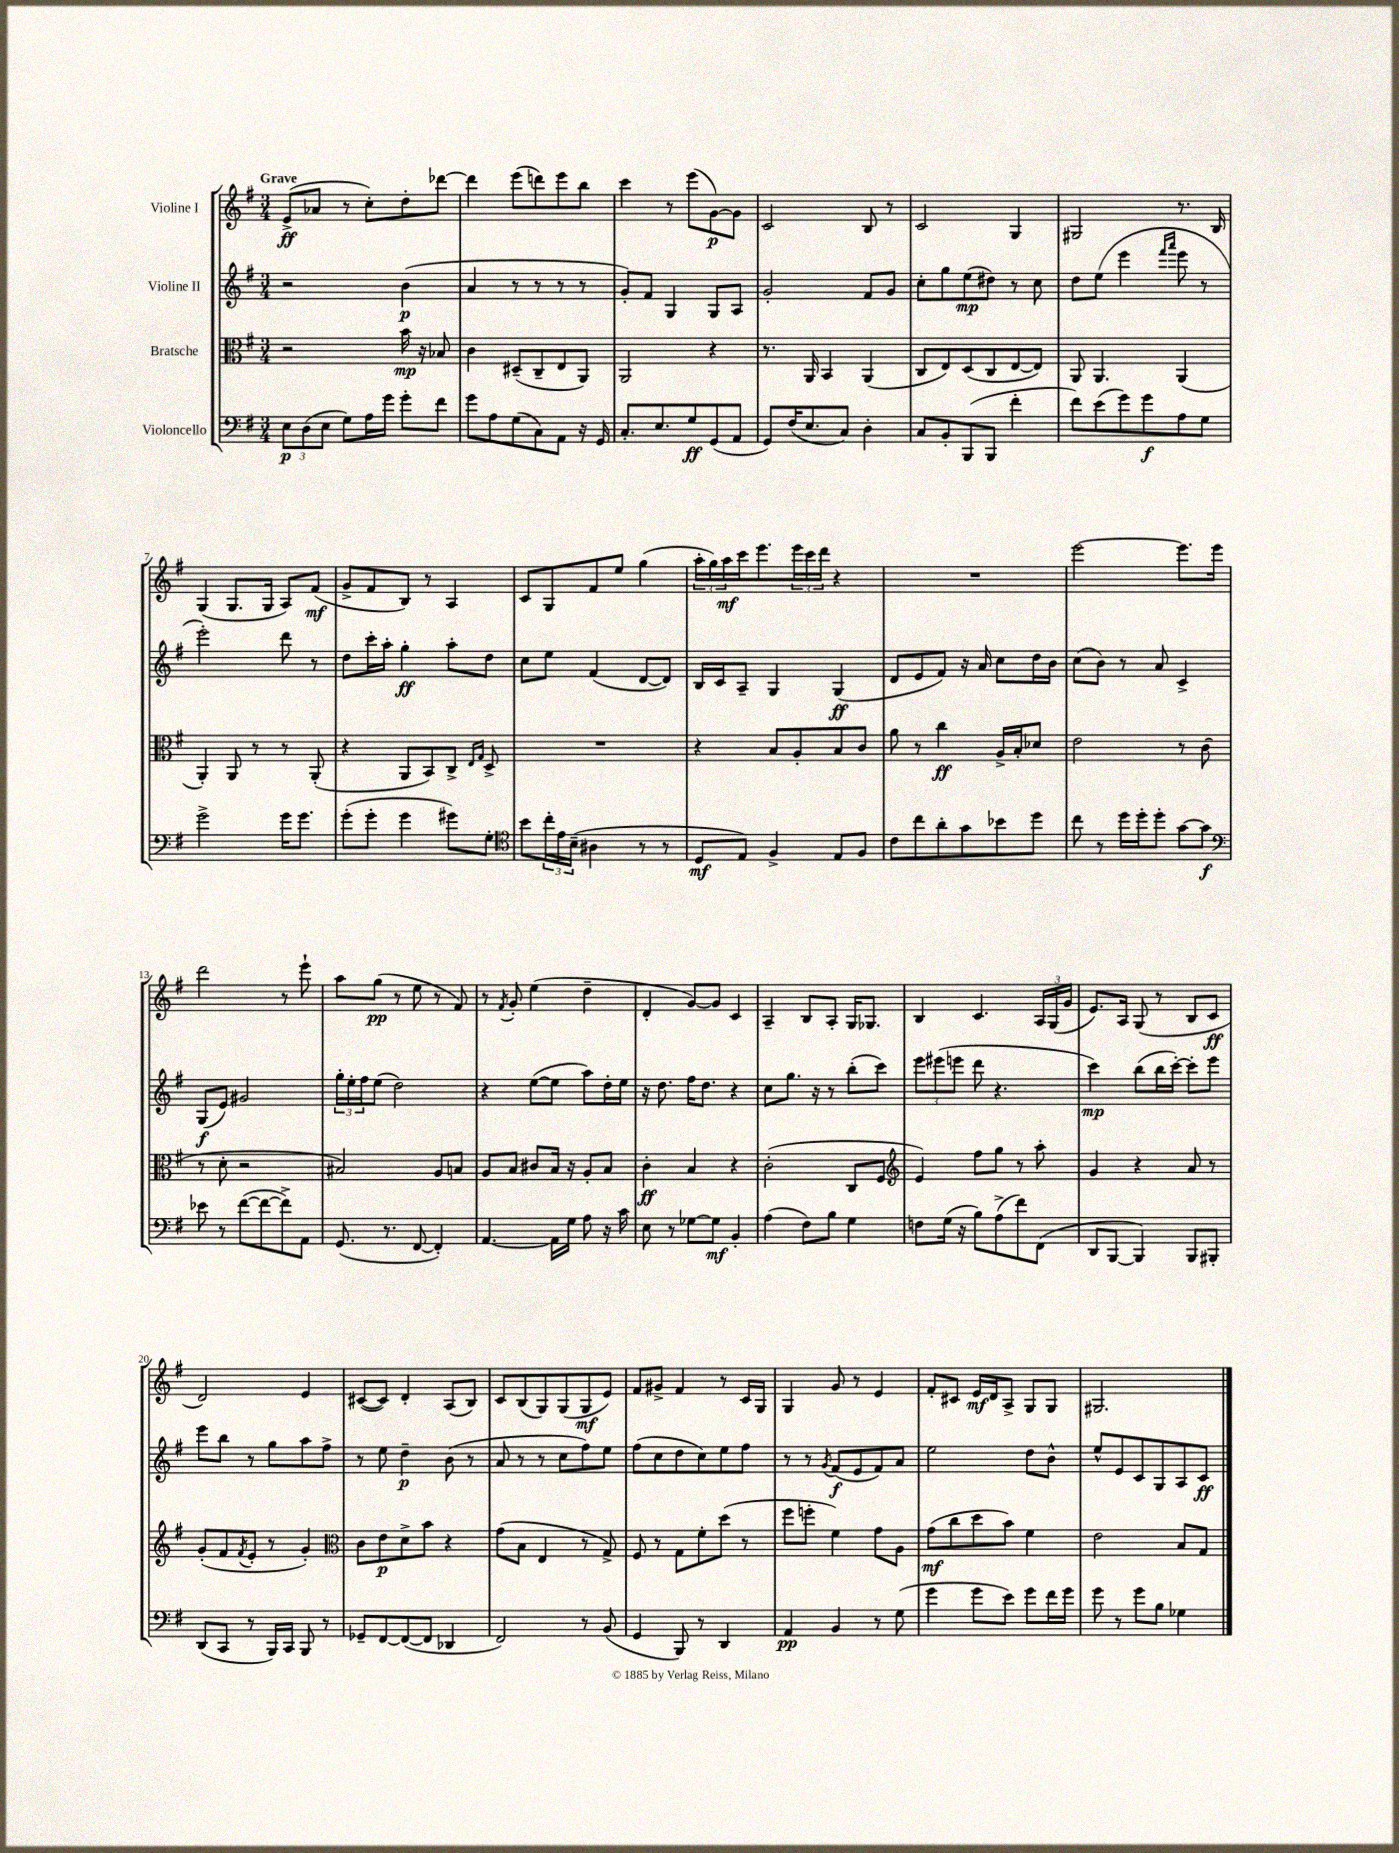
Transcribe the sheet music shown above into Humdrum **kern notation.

**kern	**dynam	**kern	**dynam	**kern	**dynam	**kern	**dynam
*part4	*part4	*part3	*part3	*part2	*part2	*part1	*part1
*staff4	*staff4	*staff3	*staff3	*staff2	*staff2	*staff1	*staff1
*I"Violoncello	*	*I"Bratsche	*	*I"Violine II	*	*I"Violine I	*
*clefF4	*	*clefC3	*	*clefG2	*	*clefG2	*
*k[f#]	*	*k[f#]	*	*k[f#]	*	*k[f#]	*
*M3/4	*	*M3/4	*	*M3/4	*	*M3/4	*
=1	=1	=1	=1	=1	=1	=1	=1
!	!	!	!	!	!	!LO:TX:a:B:t=Grave	!
12E\L	p	2r	.	2r	.	(8e^/L	ff
(12D\	.	.	.	.	.	.	.
.	.	.	.	.	.	8a-X/J	.
12E\J	.	.	.	.	.	.	.
8G\L)	.	.	.	.	.	8r	.
16A\L	.	.	.	.	.	8cc'\L)	.
16g\JJ	.	.	.	.	.	.	.
8g'\L	.	16b\	mp	(4b\	p	8dd'\	.
.	.	16r	.	.	.	.	.
8f#\J	.	8B-X/	.	.	.	[8ddd-X\J	.
=2	=2	=2	=2	=2	=2	=2	=2
8g\L	.	4c\	.	4a/	.	4ddd-\]	.
8A\	.	.	.	.	.	.	.
(8G\	.	(8D#X~/L	.	8r	.	(8eee\L	.
8C\)	.	8C~/	.	8r	.	8dddn\)	.
8AA\J	.	8E/	.	8r	.	8eee\	.
16r	.	8AA/J)	.	8r	.	8bb\J	.
16GG/	.	.	.	.	.	.	.
=3	=3	=3	=3	=3	=3	=3	=3
8.C'/L	.	2AA/	.	8g'/L)	.	4ccc\	.
.	.	.	.	8f#/J	.	.	.
8.E/	.	.	.	.	.	.	.
.	.	.	.	4G/	.	8r	.
8G/	ff	.	.	.	.	(8eee\L	.
(8GG/	.	4r	.	8G/L	.	[8g\)	p
8AA/J	.	.	.	8A/J	.	8g\J]	.
=4	=4	=4	=4	=4	=4	=4	=4
8GG/L)	.	8.r	.	2g'/	.	2c/	.
(16F#/K	.	.	.	.	.	.	.
8.E/	.	16AA/	.	.	.	.	.
.	.	4BB/	.	.	.	.	.
8C/J)	.	.	.	.	.	.	.
4D'\	.	(4AA/	.	8f#/L	.	8B/	.
.	.	.	.	8g/J	.	8r	.
=5	=5	=5	=5	=5	=5	=5	=5
8C/L	.	8C/L	.	8cc'\L	.	2c/	.
8BB'/	.	8E/)	.	8gg\	.	.	.
(8BBB/	.	(8D/	.	(8ee\	mp	.	.
8BBB/J	.	8C/	.	8dd#X\J)	.	.	.
4f#'\	.	[8E/	.	8r	.	4G/	.
.	.	8E/J])	.	8cc\	.	.	.
=6	=6	=6	=6	=6	=6	=6	=6
8f#\L)	.	8AA/	.	8dd\L	.	2G#X/	.
(8e\	.	4.AA/	.	(8ee\J	.	.	.
8g\)	.	.	.	4eee\	.	.	.
8g\	f	.	.	.	.	.	.
.	.	.	.	16qqfff#/LL	.	.	.
.	.	.	.	16qqaaa/JJ	.	.	.
8A\	.	(4AA/	.	8eee\	.	8.r	.
8G\J	.	.	.	8r	.	.	.
.	.	.	.	.	.	16B/	.
!!LO:LB:g=z
=7	=7	=7	=7	=7	=7	=7	=7
2g^\	.	4AA'/)	.	2eee'\)	.	(4G/	.
.	.	8AA/	.	.	.	8.G/L	.
.	.	8r	.	.	.	.	.
.	.	.	.	.	.	16G/Jk	.
16g\KL	.	8r	.	8ddd\	.	8A/L)	.
8.g\J	.	.	.	.	.	.	.
.	.	(8AA'/	.	8r	.	(8f#/J	mf
=8	=8	=8	=8	=8	=8	=8	=8
(8g'\L	.	4r	.	8dd\L	.	8g^/L	.
8g'\J	.	.	.	16ccc'\L	.	8f#/	.
.	.	.	.	16aa'\JJ	.	.	.
4g\	.	8AA/L	.	4gg'\	ff	8B/J)	.
.	.	8BB/)	.	.	.	8r	.
8g#X\L)	.	8C^/J	.	8aa'\L	.	4A/	.
.	.	16qqE/LL	.	.	.	.	.
.	.	16qqG/JJ	.	.	.	.	.
8G'\J	.	8D^/	.	8dd\J	.	.	.
=9	=9	=9	=9	=9	=9	=9	=9
*clefC4	*	*	*	*	*	*	*
8b\L	.	2.r	.	8cc\L	.	8c/L	.
24cc'\L	.	.	.	8ee\J	.	8G/	.
24e\	.	.	.	.	.	.	.
(24B~\JJ	.	.	.	.	.	.	.
4A#X\	.	.	.	(4f#/	.	8f#/	.
.	.	.	.	.	.	8ee/J	.
8r	.	.	.	[8d/L	.	(4gg\	.
8r	.	.	.	8d/J])	.	.	.
=10	=10	=10	=10	=10	=10	=10	=10
8D/L	mf	4r	.	16B/LL	.	24aa'\LL	.
.	.	.	.	.	.	24gg\)	.
.	.	.	.	16c/J	.	.	.
.	.	.	.	.	.	24aa\	mf
8E/J)	.	.	.	8A~/J	.	16ccc\J	.
.	.	.	.	.	.	8.eee\	.
4F#^/	.	8B/L	.	4G/	.	.	.
.	.	8A'/	.	.	.	24eee\L	.
.	.	.	.	.	.	24ccc\	.
.	.	.	.	.	.	24ddd\JJ	.
8E/L	.	8B/	.	(4G/	ff	4r	.
8F#/J	.	8c/J	.	.	.	.	.
=11	=11	=11	=11	=11	=11	=11	=11
8c\L	.	8a\	.	8d/L	.	2.r	.
8cc\	.	8r	.	8e/	.	.	.
8a'\	.	4cc\	ff	8f#/J)	.	.	.
8g\	.	.	.	16r	.	.	.
.	.	.	.	16a/	.	.	.
8b-X\	.	16A^/LL	.	8cc\L	.	.	.
.	.	16B'/J	.	.	.	.	.
8dd\J	.	8d-X/J	.	16dd\L	.	.	.
.	.	.	.	16b\JJ	.	.	.
=12	=12	=12	=12	=12	=12	=12	=12
8cc\	.	2e\	.	(8cc\L	.	[2eee\	.
8r	.	.	.	8b\J)	.	.	.
16dd\LL	.	.	.	8r	.	.	.
16dd'\J	.	.	.	.	.	.	.
8dd'\J	.	.	.	8a/	.	.	.
[8g\L	.	8r	.	4c^/	.	8.eee\L]	.
8g\J]	f	(8c\	.	.	.	.	.
.	.	.	.	.	.	16eee\Jk	.
!!LO:LB:g=z
=13	=13	=13	=13	=13	=13	=13	=13
*clefF4	*	*	*	*	*	*	*
8e-X\	.	8r	.	(8G/L	f	2ddd\	.
8r	.	8d'\	.	8e/J)	.	.	.
([8f#\L	.	2r	.	2g#X/	.	.	.
8f#\_	.	.	.	.	.	.	.
8f#^\])	.	.	.	.	.	8r	.
8AA\J	.	.	.	.	.	8eee`\	.
=14	=14	=14	=14	=14	=14	=14	=14
(8.GG/	.	2B#X/)	.	24gg'\LL	.	8aa\L	.
.	.	.	.	24ee'\	.	.	.
.	.	.	.	24ff#\J	.	.	.
.	.	.	.	(8ee\J	.	(8gg\J	pp
8.r	.	.	.	.	.	.	.
.	.	.	.	2dd\)	.	8r	.
[8FF#/	.	.	.	.	.	8ee\	.
4FF#'/])	.	8A/L	.	.	.	8r	.
.	.	8Bn/J	.	.	.	8f#/)	.
=15	=15	=15	=15	=15	=15	=15	=15
[4.AA/	.	8A/L	.	4r	.	8r	.
.	.	.	.	.	.	8qf#/	.
.	.	8B/J	.	.	.	8g'/	.
.	.	8c#X/L	.	([8ee\L	.	(4ee\	.
16AA\LL]	.	16B/Jk	.	8ee\J]	.	.	.
16G\JJ	.	16r	.	.	.	.	.
8A\	.	8A'/L	.	8aa\L)	.	4dd~\	.
16r	.	8B/J	.	16dd'\L	.	.	.
16c\	.	.	.	16ee\JJ	.	.	.
=16	=16	=16	=16	=16	=16	=16	=16
8E\	.	4c'\	ff	16r	.	4d'/	.
.	.	.	.	8.dd\	.	.	.
8r	.	.	.	.	.	.	.
[8G-X\L	.	4B/	.	16ff#\KL	.	[8g/L)	.
.	.	.	.	8.dd\J	.	.	.
8G-\J]	mf	.	.	.	.	8g/J]	.
4BB'/	.	4r	.	4r	.	4c/	.
=17	=17	=17	=17	=17	=17	=17	=17
(4A\	.	(2c'\	.	8cc\L	.	4A~/	.
.	.	.	.	8.gg\J	.	.	.
8F#\L)	.	.	.	.	.	8B/L	.
.	.	.	.	16r	.	.	.
8B\J	.	.	.	8r	.	8A'/J	.
4G\	.	8C/L	.	(8bb'\L	.	16G/KL	.
.	.	.	.	.	.	8.G-X/J	.
.	.	8F#/J	.	8ccc\J)	.	.	.
=18	=18	=18	=18	=18	=18	=18	=18
*	*	*clefG2	*	*	*	*	*
8Fn\L	.	4e/)	.	12eee\L	.	4B/	.
.	.	.	.	(12eee#X\	.	.	.
(16G\Jk	.	.	.	.	.	.	.
.	.	.	.	12eeen\J	.	.	.
16r	.	.	.	.	.	.	.
8B\L)	.	8ff#\L	.	8ddd\	.	4.c/	.
(8A^\	.	8gg\J	.	4.r	.	.	.
8f#\)	.	8r	.	.	.	.	.
(8FF#\J	.	8aa'\	.	.	.	24A/LL	.
.	.	.	.	.	.	(24G/	.
.	.	.	.	.	.	24g/JJ	.
=19	=19	=19	=19	=19	=19	=19	=19
8DD/L	.	4g/	.	4ccc\)	mp	8.e/L)	.
[8BBB/J	.	.	.	.	.	.	.
.	.	.	.	.	.	16A/Jk	.
4BBB/])	.	4r	.	(8bb\L	.	(8G/	.
.	.	.	.	16bb\L	.	8r	.
.	.	.	.	[16ccc'\JJ)	.	.	.
8BBB/L	.	8a/	.	8ccc'\L]	.	8B/L	.
8BBB#X'/J	.	8r	.	8eee\J	.	8c/J	ff
!!LO:LB:g=z
=20	=20	=20	=20	=20	=20	=20	=20
(8DD/L	.	(8g'/L	.	8eee\L	.	2d/)	.
8CC/J	.	8f#/	.	8bb\J	.	.	.
.	.	8qf#/	.	.	.	.	.
8r	.	8e'/J	.	8r	.	.	.
16BBB/LL)	.	8r	.	8gg\L	.	.	.
16CC/JJ	.	.	.	.	.	.	.
8BBB/	.	4g'/)	.	8aa\	.	4e/	.
8r	.	.	.	8ff#^\J	.	.	.
=21	=21	=21	=21	=21	=21	=21	=21
*	*	*clefC3	*	*	*	*	*
8GG-X~/L	.	8c\L	.	8r	.	([8c#X/L	.
[8FF#/	.	8e\	p	8ee\	.	8c#/J])	.
(8FF#/_	.	8d^\	.	4dd~\	p	4d'/	.
8FF#/J]	.	8b\J	.	.	.	.	.
4DD-X/	.	4r	.	(8b\	.	(8A/L	.
.	.	.	.	8r	.	8B/J)	.
=22	=22	=22	=22	=22	=22	=22	=22
2FF#/)	.	(8g\L	.	8a/	.	8c/L	.
.	.	8B\J	.	8r	.	(8B/	.
.	.	4E/	.	8r	.	8G/)	.
.	.	.	.	8cc\L	.	(8G/	.
8r	.	8r	.	8ff#\)	.	8G/	mf
(8BB/	.	8G^/)	.	8ee\J	.	8e/J)	.
=23	=23	=23	=23	=23	=23	=23	=23
4GG/	.	8F#/	.	(8ff#\L	.	8f#/L	.
.	.	8r	.	8cc\	.	8g#X^/J	.
8BBB/)	.	8G\L	.	8dd\	.	4f#/	.
8r	.	8f#'\	.	8cc\)	.	.	.
4DD/	.	(8dd\J	.	8ee\	.	8r	.
.	.	8r	.	8ff#\J	.	16c/LL	.
.	.	.	.	.	.	16G/JJ	.
=24	=24	=24	=24	=24	=24	=24	=24
4AA/	pp	8ff#\L	.	8r	.	4G/	.
.	.	8ffn'\J	.	8r	.	.	.
.	.	.	.	8qg/	.	.	.
4BB/	.	4f#\)	.	(8f#/L	f	8g/	.
.	.	.	.	8e/	.	8r	.
8r	.	8g\L	.	8f#/)	.	4e/	.
(8G\	.	8A\J	.	8a/J	.	.	.
=25	=25	=25	=25	=25	=25	=25	=25
4g\	.	(8g\L	mf	2ee\	.	8f#'/L	.
.	.	8cc\	.	.	.	8c#X/J	.
8g\L	.	8dd\	.	.	.	16e/LL	mf
.	.	.	.	.	.	16d/J	.
8e\J)	.	8b\J)	.	.	.	8A^/J	.
8g\L	.	4f#\	.	8dd\L	.	8G/L	.
16f#\L	.	.	.	8b^^\J	.	8G/J	.
16g\JJ	.	.	.	.	.	.	.
=26	=26	=26	=26	=26	=26	=26	=26
8g\	.	2e\	.	8ee^^/L	.	2.G#X/	.
8r	.	.	.	8e/	.	.	.
8g\L	.	.	.	8c/	.	.	.
8B\J	.	.	.	8G/	.	.	.
4G-X\	.	8B/L	.	8A/	.	.	.
.	.	8G/J	.	8c/J	ff	.	.
==	==	==	==	==	==	==	==
*-	*-	*-	*-	*-	*-	*-	*-
